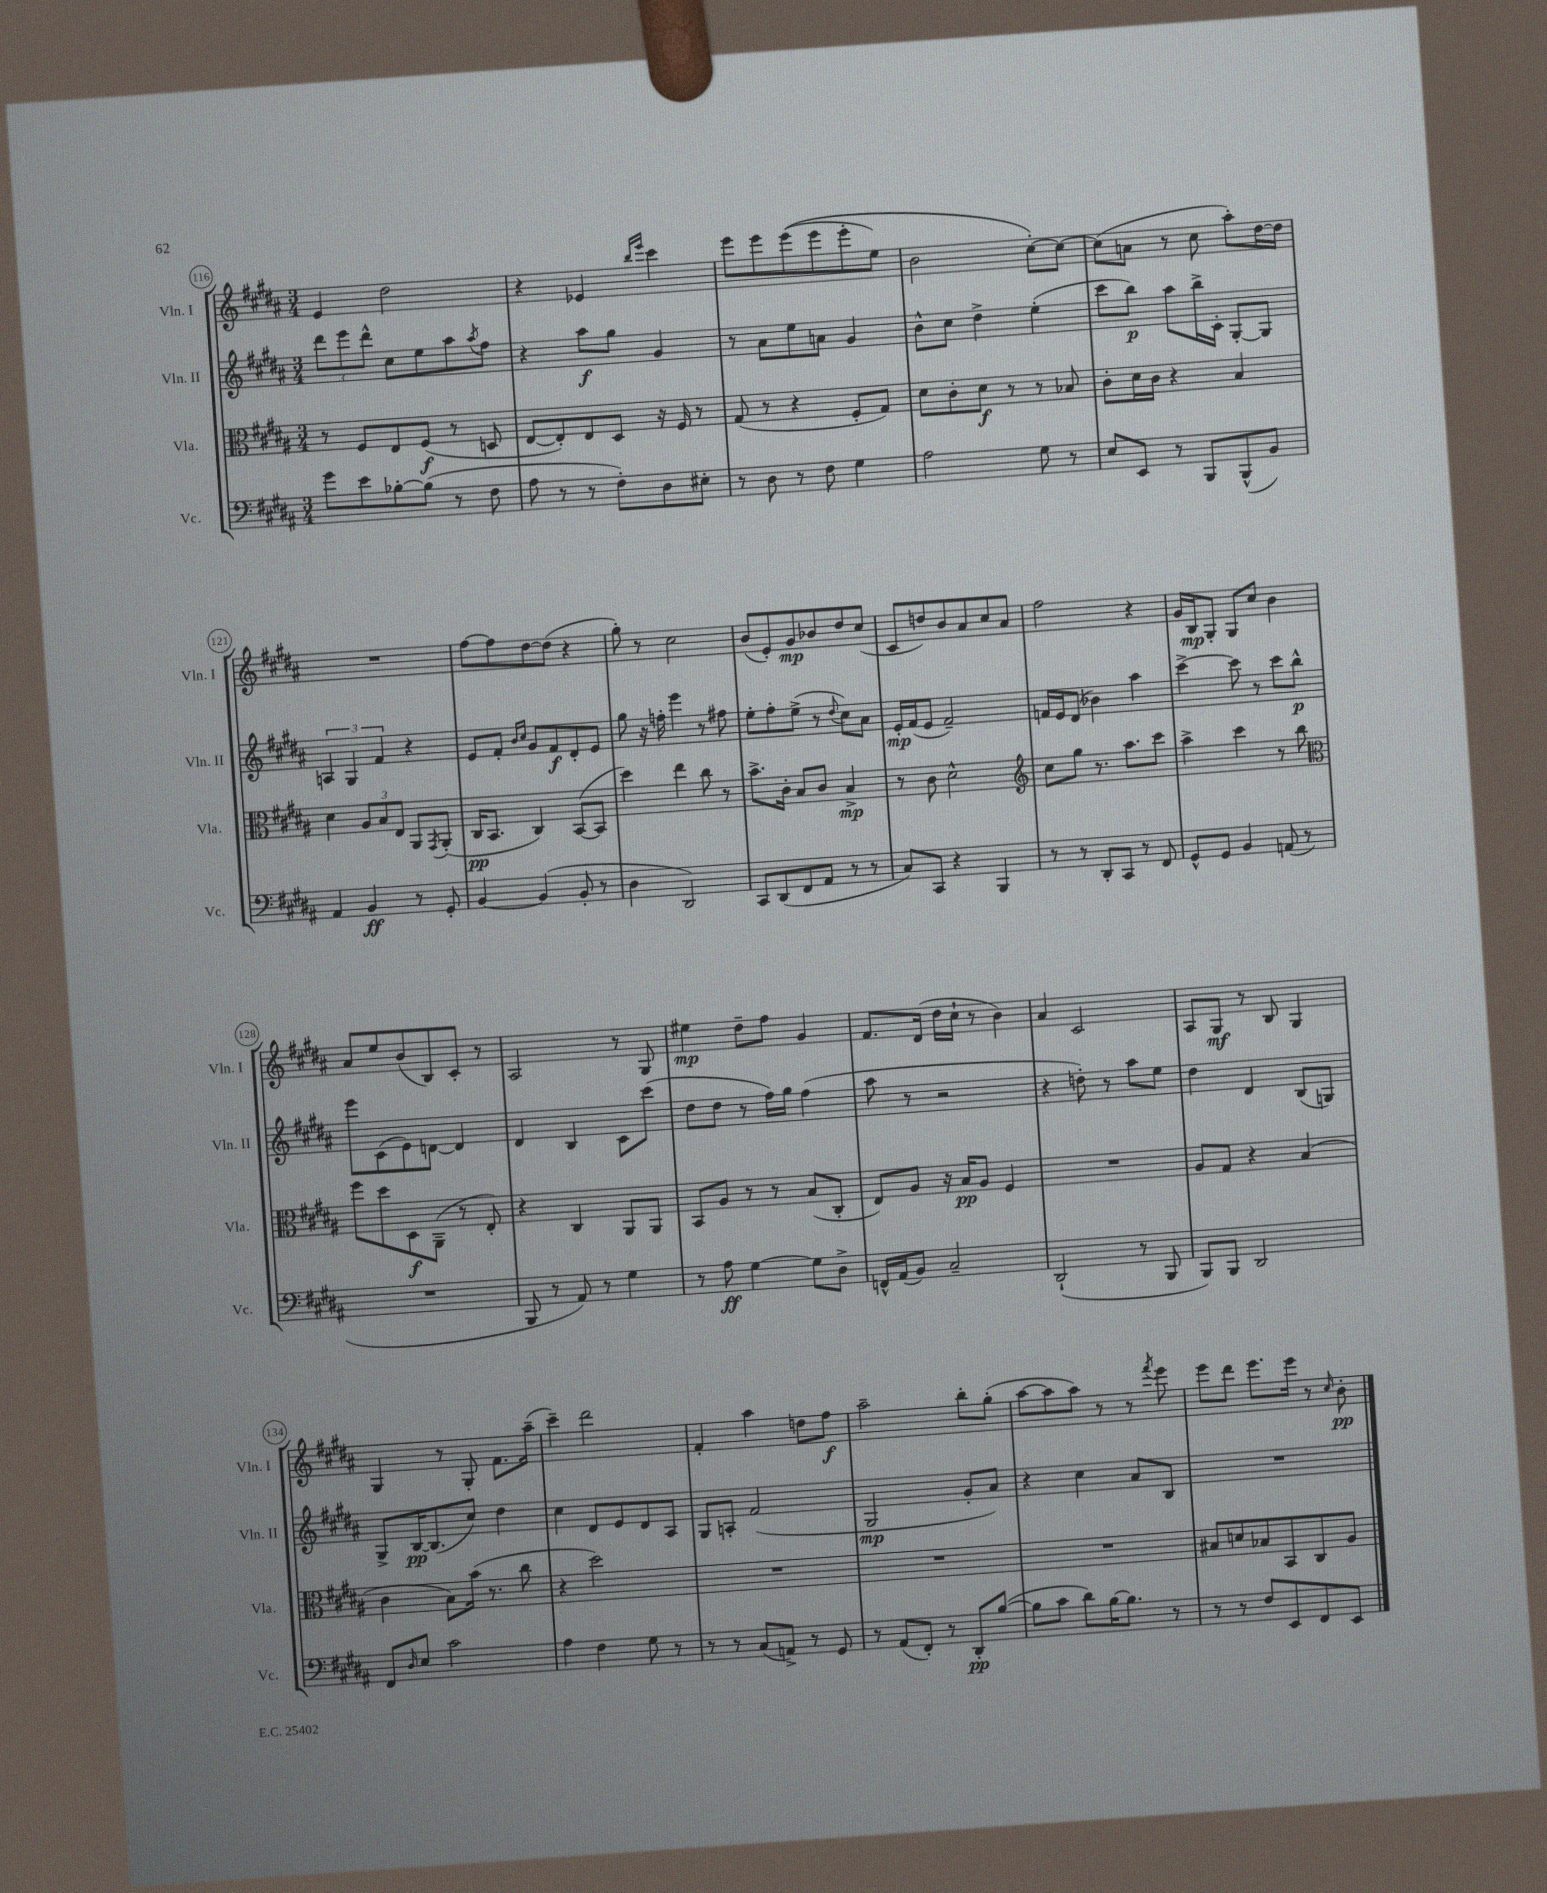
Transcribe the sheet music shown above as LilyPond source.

<<
\new StaffGroup <<
\new Staff = "s0" \with { instrumentName = "Vln. I" shortInstrumentName = "Vln. I" } {
    \clef treble \key b \major \numericTimeSignature \time 3/4
    e'4 dis''2 |
    r4 ees'4 \grace { b''16 e'''16 } cis'''4 |
    e'''8 e'''8 e'''8(\( e'''8 e'''8-. e''8) |
    b'2 cis''8~-.\) cis''8~ |
    cis''8( a'8 r8 cis''8 ais''8-.) dis''16~ dis''16 |
    R2. |
    fis''8~ fis''8 dis''8~ dis''8( r4 |
    gis''8-.) r8 cis''2 |
    b'8( e'8-.) gis'8\mp bes'8 dis''8 cis''8( |
    cis'8 d''8) b'8 ais'8 cis''8 ais'8 |
    fis''2 r4 |
    gis'16 b16\mp gis8-. gis8 cis''8 b'4 |
    ais'8 e''8 b'8( b8) cis'8-. r8 |
    ais2 r8 gis8 |
    eis''4\mp dis''8-- fis''8 gis'4 |
    fis'8. dis'16( dis''16 cis''16-! r8 b'4) |
    ais'4 cis'2 |
    ais8 gis8\mf r8 b8 gis4 |
    gis4 r8 gis8-. fis'8. ais''16--( |
    cis'''4--) dis'''2 |
    fis'4-. ais''4 d''8 fis''8\f |
    ais''2-- b''8-. gis''8-.( |
    ais''8~ ais''8 ais''8) r8 r8 \acciaccatura { fis'''8 } e'''8 |
    e'''8 dis'''8 e'''8. e'''16 r8 \grace { cis''16 } b'8-.\pp \bar "|." |
}
\new Staff = "s1" \with { instrumentName = "Vln. II" shortInstrumentName = "Vln. II" } {
    \clef treble \key b \major \numericTimeSignature \time 3/4
    \tuplet 3/2 { dis'''8 e'''8 dis'''8-^ } cis''8 e''8 ais''8 \acciaccatura { ais''8 } fis''8 |
    r4 ais''8\f gis''8 gis'4 |
    r8 ais'8 e''8 a'8 gis'4 |
    b'8-^ cis''8 dis''4-> e''4-.( |
    cis'''8 b''8\p) ais''8 b''16-> cis'16-. gis8~-. gis8 |
    \tuplet 3/2 { a4 gis4 fis'4 } r4 |
    e'8 fis'8-. \grace { b'16 cis''16 } gis'8 fis'8\f dis'8-. e'8 |
    gis''8 r16 f''16-. e'''4 r8 fis''8 |
    e''8-. fis''8-. e''8->( r8 \appoggiatura { dis''8 } cis''8) ais'8 |
    e'16-.\mp fis'16( e'8 fis'2--) |
    f'16 e'16 dis'8( bes'4) ais''4 |
    cis'''4~-> cis'''8 r8 cis'''8 b''8-^\p |
    e'''8 cis'8( e'8) d'8~ d'4 |
    dis'4 b4 cis'8 cis'''8( |
    dis''8 dis''8 r8 fis''16) gis''16 fis''4( |
    ais''8 r8 r2 |
    r4 d''8-.) r8 ais''8 e''8 |
    dis''4 dis'4 b8( g8) |
    gis8-> b16~\pp b8.( cis''8) dis''4 |
    cis''4 dis'8 e'8 dis'8 ais8 |
    gis8 a8-. fis'2( |
    gis2\mp gis'8-. ais'8) |
    r4 cis''4 ais'8 b8 |
    R2. \bar "|." |
}
\new Staff = "s2" \with { instrumentName = "Vla." shortInstrumentName = "Vla." } {
    \clef alto \key b \major \numericTimeSignature \time 3/4
    r8 fis8 e8 fis8\f( r8 d8 |
    e8~ e8-.) e8 dis8 r16 fis16 r8 |
    gis8( r8 r4 fis8-. gis8) |
    dis'8 cis'8-. dis'8\f r8 r8 bes8 |
    cis'8-. dis'16 cis'16 r4 b4 |
    dis'4 \tuplet 3/2 { ais8 b8 e8 } ais,8 \acciaccatura { gis,8 } ais,8-.( |
    cis16\pp b,8. cis4) b,8~( b,8 |
    dis''4) e''4 cis''8 r8 |
    b'8.-> cis'16-. b8 cis'8 b4->\mp |
    r8 cis'8 dis'2-^ |
    \clef treble cis''8 gis''8 r8. ais''8. cis'''8 |
    ais''4-> cis'''4 r8 b''8 |
    \clef alto fis''8 dis''8 dis8\f ais,8--( r8 e8-.) |
    r4 cis4 ais,8 ais,8 |
    b,8 ais8 r8 r8 b8( cis8-. |
    e8) ais8 r16 b16\pp ais8 fis4 |
    R2. |
    ais8 gis8 r4 b4( |
    cis'4 b8) b'16( r8. cis''8 |
    r4 dis''2) |
    R2. |
    R2. |
    R2. |
    bis8 d'8 bes8 b,8 cis8 ais8 \bar "|." |
}
\new Staff = "s3" \with { instrumentName = "Vc." shortInstrumentName = "Vc." } {
    \clef bass \key b \major \numericTimeSignature \time 3/4
    gis'8 e'8 bes8~-. bes8( r8 fis8 |
    ais8 r8 r8 fis8-.) dis8 eis8-. |
    r8 dis8 r8 fis8 gis4 |
    ais2 gis8 r8 |
    e8 e,8 r8 b,,8 b,,8-^( b,8) |
    ais,4 b,4\ff r8 gis,8-. |
    b,4~ b,4( b,8-. r8 |
    dis4 dis,2) |
    cis,8 dis,8( fis,8 ais,8 r8 r8 |
    cis8) cis,8 r4 b,,4 |
    r8 r8 dis,8-. cis,8 r8 fis,8 |
    gis,8-^ gis,8 b,4 a,8( r8 |
    R2. |
    b,,8 r8 ais,8) r8 gis4 |
    r8 ais8\ff gis4~ gis8 dis8-> |
    f,16-^ ais,16( b,8) cis2-- |
    dis,2-!( r8 b,,8 |
    b,,8) b,,8 dis,2 |
    fis,8 \grace { dis16 } e8 cis'2 |
    ais4 fis4 gis8 r8 |
    r8 r8 cis8( a,8->) r8 gis,8 |
    r8 ais,8( fis,8-.) r8 dis,8-.\pp b8~( |
    b8 cis'8 dis'8) b16~ b8. r8 |
    r8 r8 fis8 e,8 fis,8 e,8 \bar "|." |
}
>>
>>
\layout { \context { \Score currentBarNumber = #116 \override BarNumber.stencil = #(make-stencil-circler 0.1 0.3 ly:text-interface::print) } }
